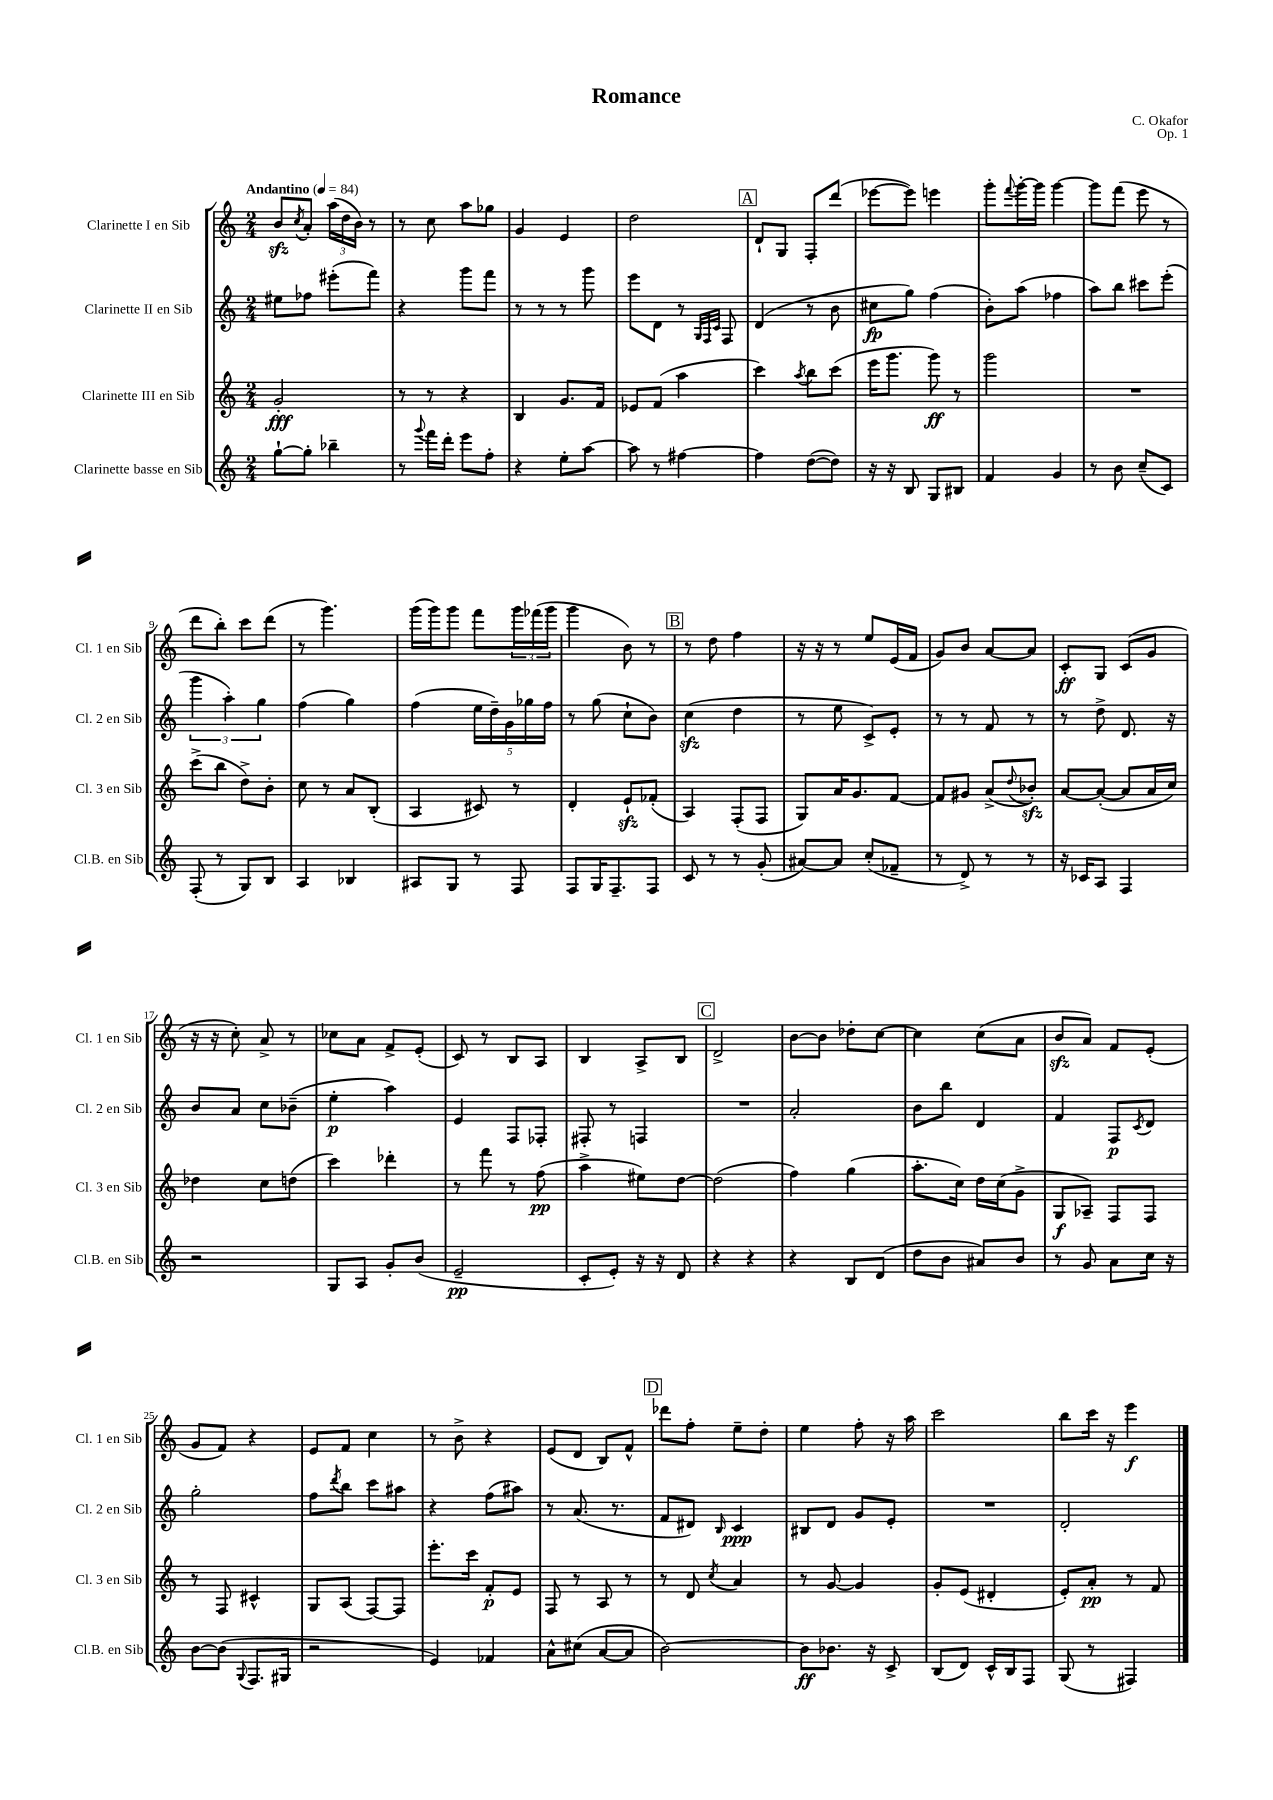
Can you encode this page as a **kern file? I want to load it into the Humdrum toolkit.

**kern	**kern	**kern	**kern
*staff4	*staff3	*staff2	*staff1
*clefG2	*clefG2	*clefG2	*clefG2
*k[]	*k[]	*k[]	*k[]
*M2/4	*M2/4	*M2/4	*M2/4
*MM84	*MM84	*MM84	*MM84
[8gg`	2g'	8ee#	8b
.	.	.	8qcc
8gg']	.	8ff-	8a'
4bb-~	.	(8eee#'	(24aa
.	.	.	24dd
.	.	.	24b)
.	.	8fff)	8r
=	=	=	=
8r	8r	4r	8r
8qqggg	.	.	.
16fff	8r	.	8cc
16ddd'	.	.	.
8eee	4r	8ggg	8aa
8ff'	.	8fff	8gg-
=	=	=	=
4r	4B	8r	4g
.	.	8r	.
8ee'	8.g	8r	4e
[8aa	.	8ggg	.
.	16f	.	.
=	=	=	=
8aa]	8e-	8eee	2dd
8r	(8f	8d	.
[4ff#	4aa	8r	.
.	.	32qqG	.
.	.	32qqF	.
.	.	32qqc	.
.	.	8F	.
=	=	=	=
4ff#]	4ccc)	(4d	8d`
.	.	.	8G
.	8qaa	.	.
([8dd	8bb	8r	8F'
8dd])	(8ccc	8b	(8ddd
=	=	=	=
16r	16eee	8cc#	[8eee-
16r	8.ggg	.	.
8B	.	8gg)	8eee-])
8G	8ggg)	(4ff	4eee
8B#	8r	.	.
=	=	=	=
4f	2ggg	8b')	8ggg'
.	.	.	8qqfff
.	.	(8aa	[16ggg'
.	.	.	16ggg]
4g	.	4ff-	[4ggg
=	=	=	=
8r	2r	8aa)	8ggg]
8b	.	8bb	(8fff
(8cc~	.	8ccc#	8eee
8c)	.	(8eee'	8r
=	=	=	=
(8F'	(8ccc^	6ggg	8ddd
8r	8bb	.	8bb')
.	.	6aa')	.
8G)	8dd^)	.	8ccc
.	.	6gg	.
8B	8b'	.	(8ddd
=	=	=	=
4A	8cc	(4ff	8r
.	8r	.	4.ggg)
4B-	8a	4gg)	.
.	(8B'	.	.
=	=	=	=
8A#	4A	(4ff	(16ggg
.	.	.	16ggg)
8G	.	.	8ggg
8r	8c#)	20ee	8fff
.	.	20dd~)	.
.	.	20g	.
8F	8r	.	24ggg
.	.	20gg-	.
.	.	.	(24fff-
.	.	20ff	.
.	.	.	24ggg
=	=	=	=
8F	4d'	8r	4ggg
16G	.	(8gg	.
8.F~	.	.	.
.	8e`	8cc`	8b)
8F	(8f-'	8b)	8r
=	=	=	=
8c	4A)	(4cc	8r
8r	.	.	8dd
8r	(8F'	4dd	4ff
(8g'	8F	.	.
=	=	=	=
[8a#)	8G)	8r	16r
.	.	.	16r
8a#]	16a	8ee	8r
.	8.g	.	.
(8cc'	.	8c^)	8ee
8f-~	[8f	8e'	(16e
.	.	.	16f
=	=	=	=
8r	8f]	8r	8g)
8d^)	8g#	8r	8b
8r	(8a^	8f	[8a
.	8qqdd	.	.
8r	8b-')	8r	8a]
=	=	=	=
16r	[8a	8r	8c'
16c-	.	.	.
8A	(8a'_	8dd^	8G
4F	8a]	8.d	(8c
.	16a	.	8g
.	16cc)	16r	.
=	=	=	=
2r	4dd-	8b	16r
.	.	.	16r
.	.	8a	8cc')
.	8cc	8cc	8a^
.	(8dd	(8b-~	8r
=	=	=	=
8G	4ccc)	4ee'	8cc-
8A	.	.	8a
8g'	4ddd-'	4aa)	8f^
(8b	.	.	(8e'
=	=	=	=
2e~	8r	4e	8c)
.	8fff	.	8r
.	8r	8F	8B
.	(8ff	8F-'	8A
=	=	=	=
8c'	4aa^	8F#'	4B
8e')	.	8r	.
16r	8ee#)	4F	8A^
16r	.	.	.
8d	[8dd	.	8B
=	=	=	=
4r	(2dd]	2r	2d^
4r	.	.	.
=	=	=	=
4r	4ff)	2a'	[8b
.	.	.	8b]
8B	(4gg	.	8dd-'
(8d	.	.	[8cc
=	=	=	=
8dd	8.aa'	8b	4cc]
8b	.	8bb	.
.	16cc)	.	.
8a#)	16dd	4d	(8cc
.	(16cc	.	.
8b	8g^	.	8a
=	=	=	=
8r	8G	4f	8b
8g	8A-~)	.	8a)
8a	8F	8F	8f
.	.	8qc	.
16cc	8F	8d	(8e'
16r	.	.	.
=	=	=	=
[8b	8r	2gg'	8g
(8b]	8F	.	8f)
8qqG	.	.	.
8.F	4c#^^	.	4r
16G#	.	.	.
=	=	=	=
2r	8G	8ff	8e
.	.	8qddd	.
.	(8A	8bb	8f
.	[8F)	8ccc	4cc
.	8F]	8aa#	.
=	=	=	=
4e)	8.eee'	4r	8r
.	.	.	8b^
.	16ccc	.	.
4f-	8f'	(8ff	4r
.	8e	8aa#)	.
=	=	=	=
8a^^	8F	8r	(8e
(8cc#	8r	(8.a	8d
[8a	8A	.	8B)
.	.	8.r	.
8a]	8r	.	8f^^
=	=	=	=
[2b)	8r	8f	8ddd-
.	8d	8d#)	8ff'
.	8qcc	16qqB	.
.	4a	4c	8ee~
.	.	.	8dd'
=	=	=	=
8b]	8r	8B#	4ee
8.b-	[8g	8d	.
.	4g]	8g	8ff'
16r	.	.	.
8c^	.	8e'	16r
.	.	.	16aa
=	=	=	=
(8B	8g'	2r	2ccc
8d)	(8e	.	.
16c^^	4d#'	.	.
16B	.	.	.
8F	.	.	.
=	=	=	=
(8G	8e')	2d'	8bb
8r	8a'	.	16ccc
.	.	.	16r
4F#)	8r	.	4eee
.	8f	.	.
==	==	==	==
*-	*-	*-	*-
